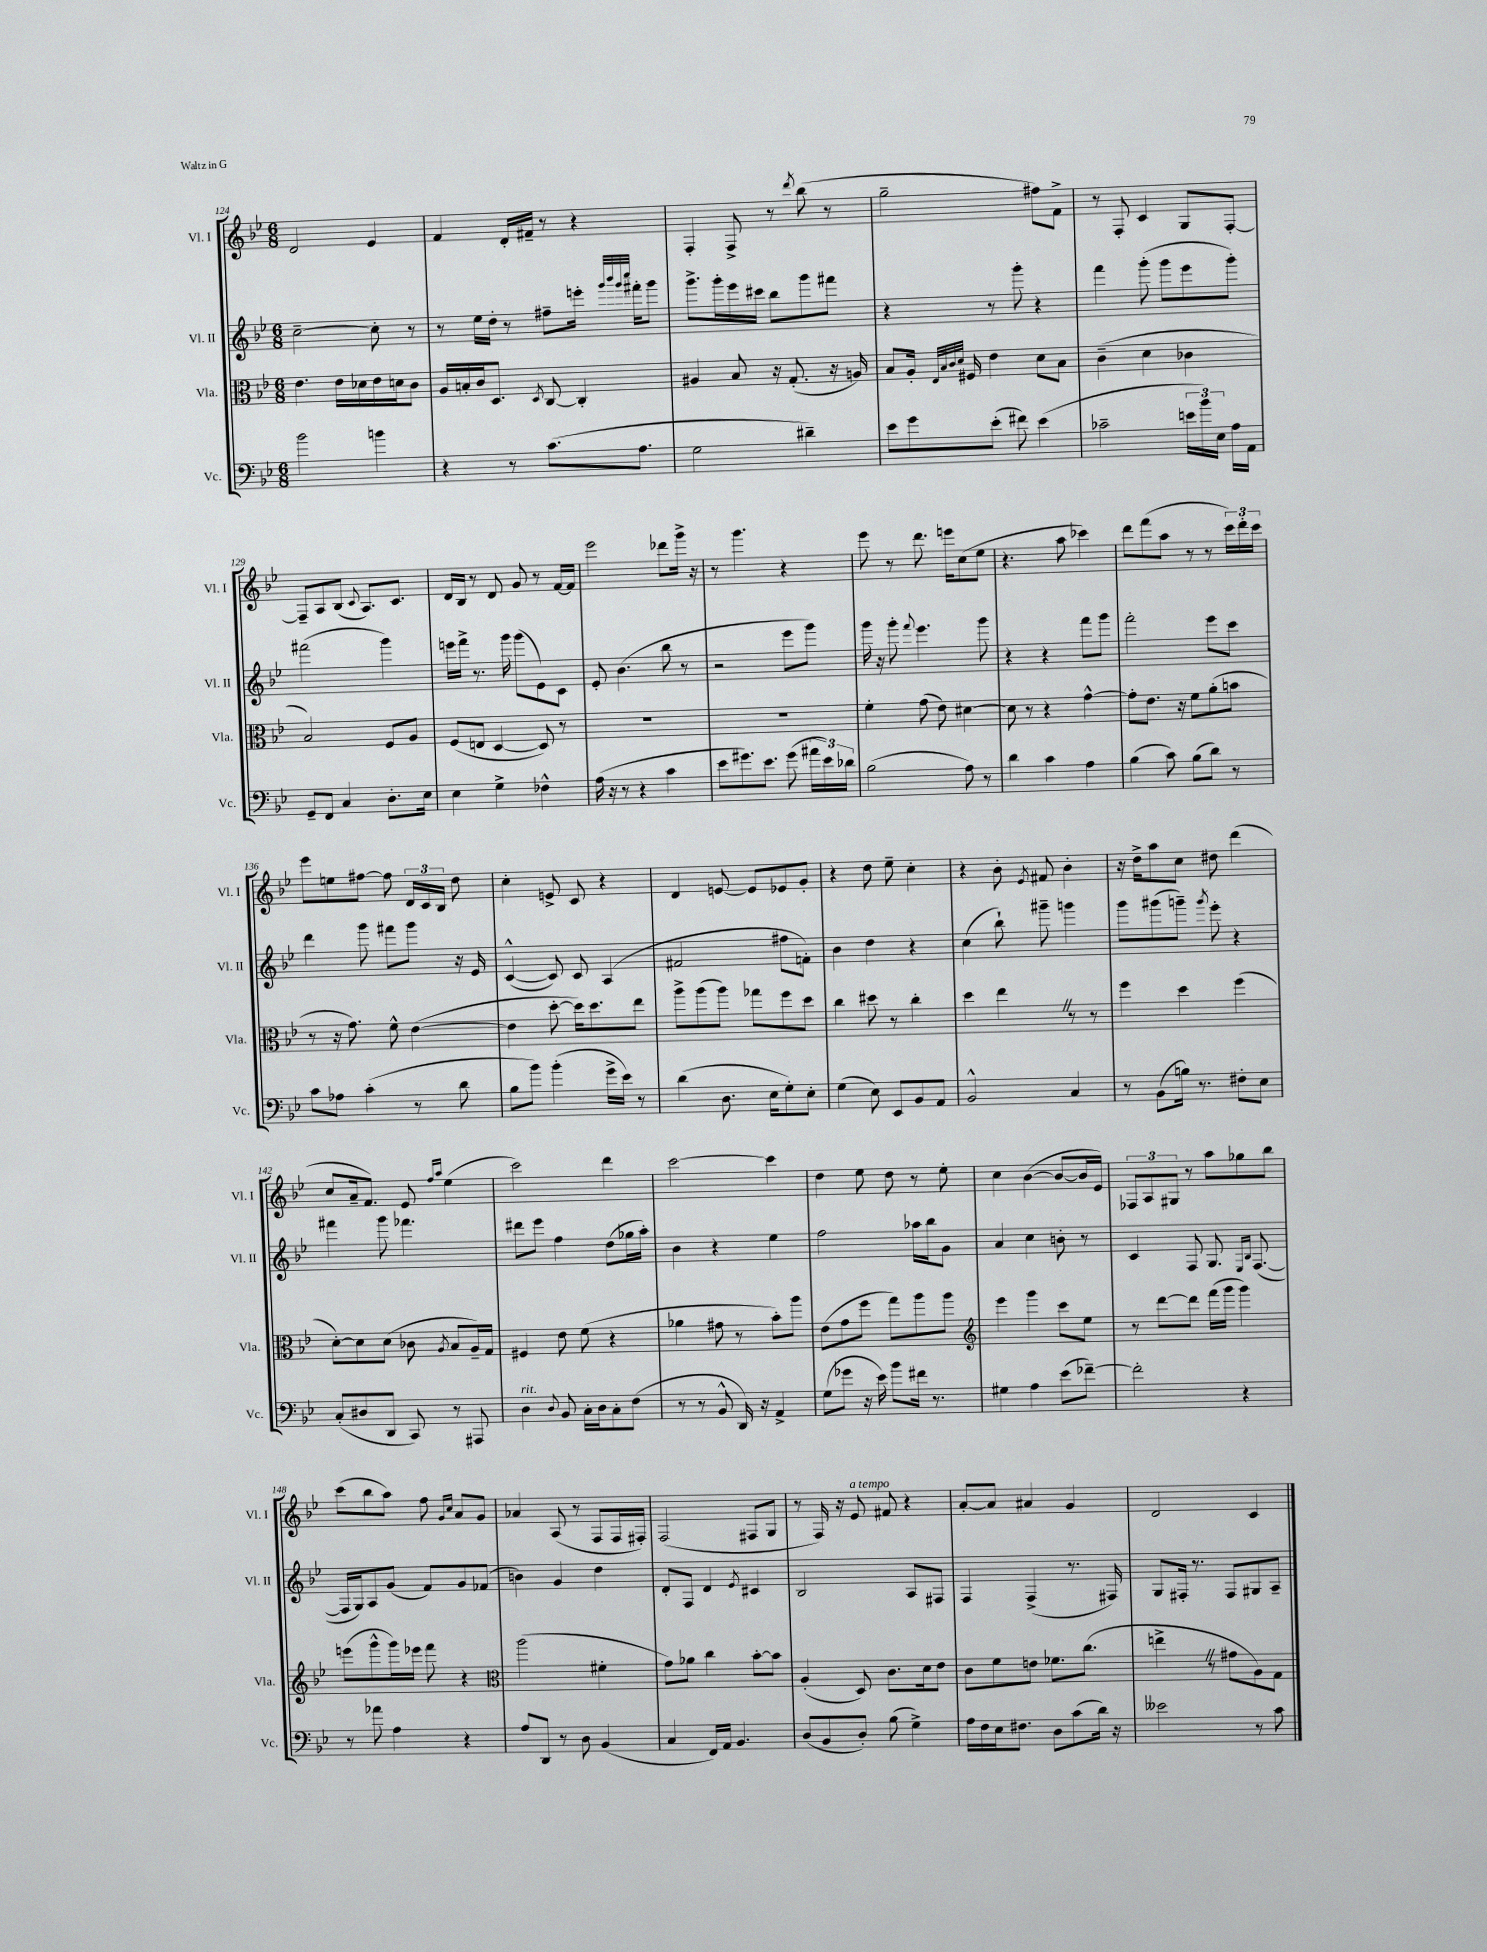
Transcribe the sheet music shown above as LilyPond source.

<<
\new StaffGroup <<
\new Staff = "s0" \with { instrumentName = "Vl. I" shortInstrumentName = "Vl. I" } {
    \clef treble \key bes \major \numericTimeSignature \time 6/8
    \autoBeamOff d'2 ees'4 |
    f'4 d'16[-. fis'16]-- r8 r4 |
    f4-. f8-> r8 \acciaccatura { d'''8 } bes''8( r8 |
    g''2-- fis''8[) f'8]-> |
    r8 f8-. c'4 g8[ f8]~-. |
    f8[-- a8 bes8]( \appoggiatura { c'8 } a8.[) c'8.] |
    d'16[ bes16] r8 d'8 g'8 r8 f'16[~ f'16] |
    ees'''2 des'''8[ g'''16]-> r16 |
    r8 g'''4. r4 |
    ees'''8 r8 d'''8. e'''16[ c''8( ees''8] |
    r4. a''8 ces'''4) |
    d'''8[ f'''8( a''8] r8 r8 \tuplet 3/2 { c'''16[) d'''16-. c'''16] } |
    ees'''8[ e''8 fis''8]~ fis''8 \tuplet 3/2 { d'16[ c'16 bes16] } d''8 |
    c''4-. e'8-> c'8 r4 |
    d'4 e'8~ e'8[ ees'8 g'8]-. |
    r4 d''8 ees''8-- c''4-. |
    r4 bes'8-. \acciaccatura { ees'8 } fis'8 bes'4-. |
    r16 d''16[-> a''8 c''8] dis''8 d'''4( |
    c''8[ a'16-- f'8.]) ees'8 \grace { f''16[ a''16] } ees''4( |
    c'''2) d'''4 |
    c'''2~ c'''4 |
    d''4 ees''8 d''8 r8 ees''8-. |
    c''4 bes'4~( bes'8[~ bes'16 ees'16]) |
    \tuplet 3/2 { fes8[ a8 gis8] } r8 a''8[ ges''8 bes''8] |
    c'''8[( bes''8 a''8]) f''8 \grace { g'16[ c''16] } a'8[ g'8] |
    aes'4 a8( r8 f8[ f16 fis16]-.) |
    f2( fis8[ g8] |
    r8 f16) r16 ees'8^\markup { \italic "a tempo" } fis'8 r4 |
    a'8[~-. a'8] ais'4 g'4 |
    d'2 c'4 \bar "|." |
}
\new Staff = "s1" \with { instrumentName = "Vl. II" shortInstrumentName = "Vl. II" } {
    \clef treble \key bes \major \numericTimeSignature \time 6/8
    \autoBeamOff c''2~-- c''8-. r8 |
    r8 ees''16[ d''16]-. r8 fis''8[-- e'''16]-. \grace { g'''32[ bes'''32 g'''32 c''''32] } fis'''16[-. g'''8] |
    g'''8.[-> g'''16-. ees'''16 cis'''16] bes''8[ g'''8 fis'''8] |
    r4 r8 g'''8-. r4 |
    f'''4 g'''8-.( g'''8[ ees'''8 g'''8]-.) |
    fis'''2( g'''4) |
    e'''16[ f'''16]-> r8. g'''16 g'''8[( ees'8) c'8] |
    ees'8-. bes'4.( bes''8 r8 |
    r2 ees'''8[ g'''8]) |
    g'''16 r16 g'''8-. \appoggiatura { f'''8 } ees'''4. g'''8 |
    r4 r4 f'''8[ g'''8] |
    f'''2-. ees'''8[ c'''8] |
    d'''4 g'''8 fis'''8[ g'''8] r16 ees'16 |
    c'4~-^( c'8) c'8 a4( |
    fis'2 fis''8[ f'8]-.) |
    bes'4 d''4 r4 |
    c''4( bes''8-!) gis'''8-- g'''4 |
    g'''8[ gis'''8( g'''8]--) \acciaccatura { g'''8 } ees'''8-. r4 |
    fis'''4 g'''8 fes'''4. |
    dis'''8[ ees'''8] f''4 d''8[( ges''16 a''16]-.) |
    bes'4 r4 ees''4 |
    f''2 aes''16[ bes''16 g'8] |
    a'4 c''4 b'8-. r8 |
    c'4 f8 g8. \grace { ees16[ bes16] } f8.~( |
    f16[ g16) a8 g'8]( f'8[) g'8 fes'8]( |
    b'4) g'4 d''4 |
    d'8[-. f8] d'4 \acciaccatura { ees'8 } cis'4 |
    bes2 a8[ fis8] |
    f4 f4->( r8. fis16) |
    g8[ fis16]-. r8. fis8[ gis8 a8]-- \bar "|." |
}
\new Staff = "s2" \with { instrumentName = "Vla." shortInstrumentName = "Vla." } {
    \clef alto \key bes \major \numericTimeSignature \time 6/8
    \autoBeamOff ees'4. ees'16[ des'16 ees'16 d'16 c'8] |
    a16[ b16-. c'16 d8.] \acciaccatura { d8 } c8~ c4-. |
    ais4 bes8 r16 g8.-.( r16 a16) |
    bes8[ a16]-. \grace { ees32[ bes32 c'32 d'32] } fis16 ees'4 d'8[ bes8] |
    c'4--( d'4 ces'4 |
    bes2) f8[ a8] |
    f8[( e8] d4~ d8) r8 |
    R2. |
    R2. |
    f'4-. g'8( ees'8) dis'4~ |
    dis'8 r8 r4 g'4~-^ |
    g'8[-. ees'8.] r16 f'8[ a'8-.( b'8] |
    r8 r16 g'8.) f'8-^ ees'4~( |
    ees'4 d''8~-. d''16[) d''8. ees''8] |
    a''8[-> a''8( a''8]) ges''8[ f''8 d''8] |
    c''4 dis''8 r8 c''4-. |
    d''4 ees''4 \once \override BreathingSign.text = \markup { \musicglyph "scripts.caesura.straight" } \breathe r8 r8 |
    f''4 d''4 f''4( |
    d'8[~-.) d'8 d'8]( ces'8 \acciaccatura { a8 } bes8[ a16--) g16] |
    fis4 ees'8 f'8( r4 |
    aes'4 gis'8 r8 bes'8[-.) a''8] |
    ees'8[( g'8 f''8] g''8[) a''8 a''8] |
    \clef treble ees'''4 g'''4 c'''8[ ees''8] |
    r8 d'''8[~ d'''8] f'''16[( g'''16] g'''4) |
    e'''8[( g'''8-^ g'''16) ees'''16] f'''8 r4 |
    \clef alto a''2( fis'4-. |
    g'8[) aes'8] c''4 bes'8[~-. bes'8] |
    a4-.( d8) c'8.[ d'16 ees'8] |
    c'8[ f'8 e'8] fes'8.[ c''8.]( |
    e''4-> \once \override BreathingSign.text = \markup { \musicglyph "scripts.caesura.straight" } \breathe r8 gis'8[ a8) g8] \bar "|." |
}
\new Staff = "s3" \with { instrumentName = "Vc." shortInstrumentName = "Vc." } {
    \clef bass \key bes \major \numericTimeSignature \time 6/8
    \autoBeamOff bes'2 b'4 |
    r4 r8 c'8.[( a8.] |
    g2 dis'4--) |
    ees'8[ g'8 ees'8]-.( fis'8) ees'4( |
    ces'2-- \tuplet 3/2 { e'16[ bes'16) ees16] } a16[ a,16] |
    g,8[-- f,8] c4 d8.[-. ees16] |
    ees4 g4-> fes4-^ |
    a16( r16 r8 r4 c'4 |
    ees'8[ gis'8.) ees'8.] gis'8( \tuplet 3/2 { ais'16[ ees'16) des'16] } |
    bes2( a8) r8 |
    d'4 c'4 a4 |
    bes4( c'8) bes8[( d'8]) r8 |
    c'8[ aes8] c'4-.( r8 d'8 |
    bes8[ bes'8]) bes'4-.( g'16[-> ees'16]) r8 |
    d'4( d8. ees16[ g8-.) ees8]-. |
    g4( ees8) ees,8[ bes,8 a,8] |
    bes,2-^ c4 |
    r8 bes,8[( b16]) r8. fis8[-. ees8] |
    c8[-.( dis8 d,8] c,8) r8 ais,,8 |
    d4^\markup { \italic "rit." } \appoggiatura { d8 } bes,8 c16[-. d16 c8-. f8]( |
    r8 r8 bes,8-^ d,16) r16 a,4-> |
    g8[( ges'8] r16 ees'16) bes'8[ fis'16] r8. |
    gis4 a4 ees'8[( fes'8]~--) |
    fes'2-. r4 |
    r8 aes'8 a4 r4 |
    a8[ d,8] r8 d8 bes,4( |
    c4 f,16[) a,16] bes,4. |
    d8[( bes,8 d8]-.) bes8( g4->) |
    a16[ f16 ees16 fis8.] d8[ c'8( d'16]) r16 |
    eeses'2 r8 c'8 \bar "|." |
}
>>
>>
\layout { \context { \Score currentBarNumber = #124 } }
